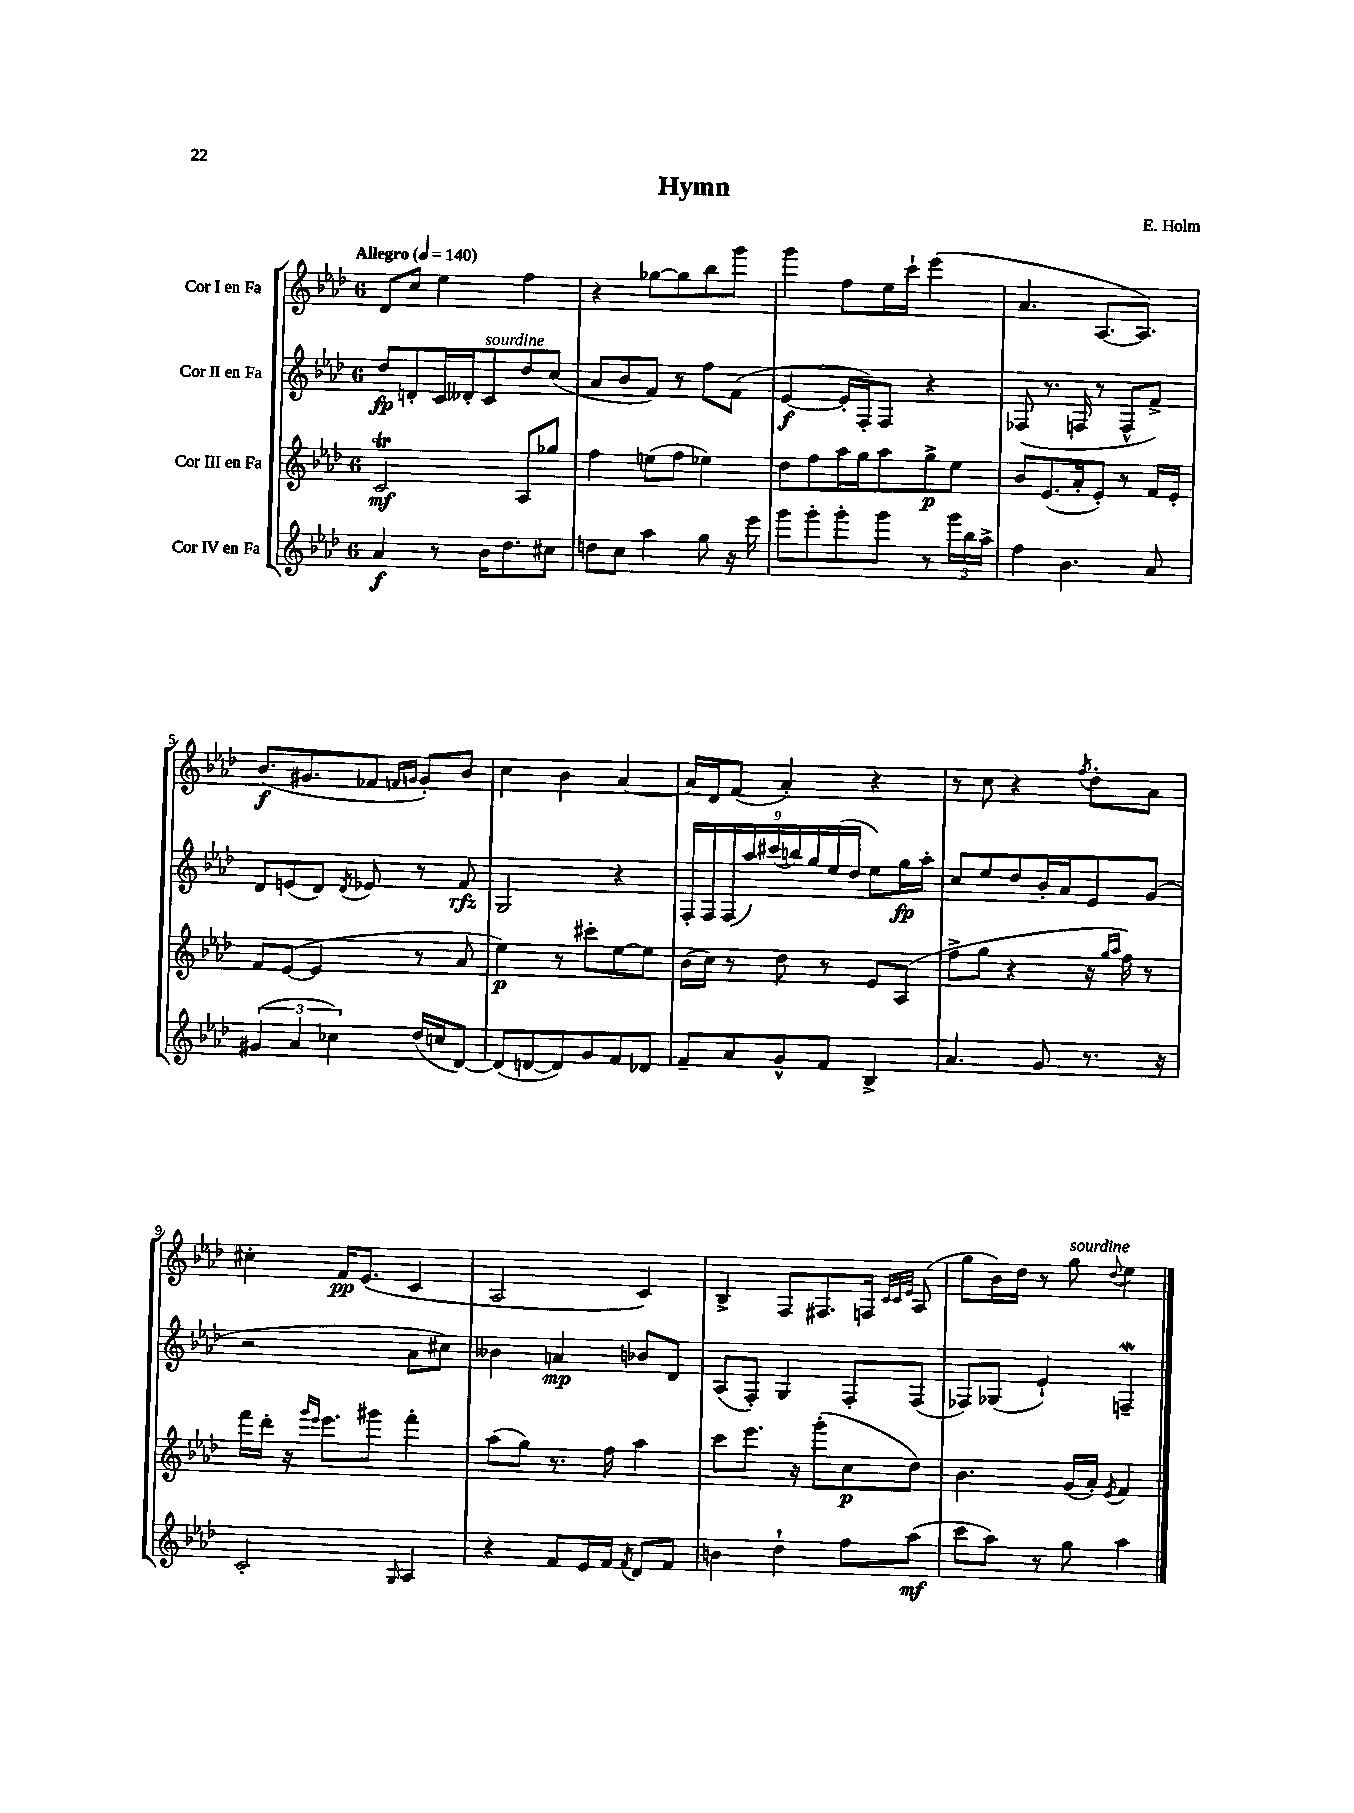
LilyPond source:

\header { title = "Hymn" composer = "E. Holm" }
<<
\new StaffGroup <<
\new Staff = "s0" \with { instrumentName = "Cor I en Fa" } {
    \clef treble \key aes \major \once \override Staff.TimeSignature.style = #'single-digit \time 6/8 \tempo "Allegro" 4 = 140
    \autoBeamOff des'8[ c''8] ees''4 f''4 |
    r4 ges''8[~ ges''8 bes''8 g'''8] |
    g'''4 f''8[ ees''16 c'''16]-! ees'''4( |
    aes'4. aes8.[~ aes8.]) |
    bes'8.[\f( gis'8. fes'8] \grace { f'16[ g'16] } g'8[-.) bes'8] |
    c''4 bes'4 aes'4~ |
    aes'16[ des'16 f'8]( aes'4-.) r4 |
    r8 c''8 r4 \acciaccatura { f''8 } des''8[-. aes'8] |
    cis''4-. f'16[\pp ees'8.]( c'4 |
    aes2 c'4) |
    bes4-> f8[ fis8. f16] \grace { c'32[ c'32 ees'32] } aes8( |
    g''8[ bes'16) des''16] r8 g''8^\markup { \italic "sourdine" } \appoggiatura { des''8 } ees''4 \bar "|." |
}
\new Staff = "s1" \with { instrumentName = "Cor II en Fa" } {
    \clef treble \key aes \major \once \override Staff.TimeSignature.style = #'single-digit \time 6/8
    \autoBeamOff des''8[\fp d'8-. c'16 deses'16-. c'8^\markup { \italic "sourdine" } des''8 c''8]( |
    aes'8[ bes'8 f'8]) r8 f''8[ f'8]( |
    ees'4~\f ees'16[-. f16-.) f8] r4 |
    fes8( r8. f16 r8 f8[-^ f'8]->) |
    des'8[ e'8( des'8]) \acciaccatura { des'8 } ees'8 r8 f'8\rfz |
    g2 r4 |
    \tuplet 9/8 { f16[-. f16 f16( aes''16) cis'''16( b''16) g''16 ees''16( des''16] } ees''8[) g''16\fp aes''16]-. |
    c''8[ ees''8 des''8 bes'16-. aes'16 ees'8 g'8]( |
    r2 aes'8[ cis''8]) |
    beses'4 a'4\mp bes'8[ des'8] |
    aes8[( f8]-.) g4 f8[-. f8]( |
    fes8[) ges8]( ees'4-!) f4--\mordent \bar "|." |
}
\new Staff = "s2" \with { instrumentName = "Cor III en Fa" } {
    \clef treble \key aes \major \once \override Staff.TimeSignature.style = #'single-digit \time 6/8
    \autoBeamOff c'2\trill\mf aes8[ ges''8] |
    f''4 e''8[( f''8] ees''4) |
    des''8[ f''8 aes''16 g''16 aes''8 g''8->\p ees''8] |
    bes'8[ ees'8.( aes'16-. ees'8]-.) r8 f'16[ ees'16]-. |
    f'8[ ees'8]~( ees'4 r8 aes'8 |
    ees''4\p) r8 cis'''8[-. ees''8~ ees''8] |
    bes'16[( c''16]) r8 des''8 r8 ees'8[ aes8]( |
    f''8[-> g''8] r4 r16 \grace { g''16[ aes''16] } f''16) r8 |
    f'''16[ des'''16]-. r16 \grace { g'''16[ ees'''16] } ees'''8.[ gis'''8] f'''4-. |
    aes''8[( g''8]) r8. f''16 aes''4 |
    c'''8[ ees'''8.] r16 g'''8[-.( c''8\p des''8]) |
    bes'4. g'16[( aes'16]-.) \acciaccatura { ees'8 } f'4 \bar "|." |
}
\new Staff = "s3" \with { instrumentName = "Cor IV en Fa" } {
    \clef treble \key aes \major \once \override Staff.TimeSignature.style = #'single-digit \time 6/8
    \autoBeamOff aes'4\f r8 bes'16[ des''8. cis''8] |
    d''8[ c''8] aes''4 g''8 r16 ees'''16 |
    g'''8[ g'''8-. g'''8-. g'''8] r8 \tuplet 3/2 { g'''16[ bes''16 aes''16]-> } |
    f''4 bes'4. aes'8 |
    \tuplet 3/2 { gis'4( aes'4 ces''4) } des''16[( c''16 des'8]~) |
    des'8[( d'8~ d'8) g'8 f'8 des'8] |
    f'8[-- aes'8 g'8-^ f'8] bes4-> |
    aes'4. g'8 r8. r16 |
    c'2-. \grace { g16 } aes4 |
    r4 f'8[ ees'16 f'16] \acciaccatura { f'8 } des'8[ f'8] |
    b'4 des''4-! f''8[ aes''8]\mf( |
    c'''8[ aes''8]) r8 g''8 aes''4 \bar "|." |
}
>>
>>
